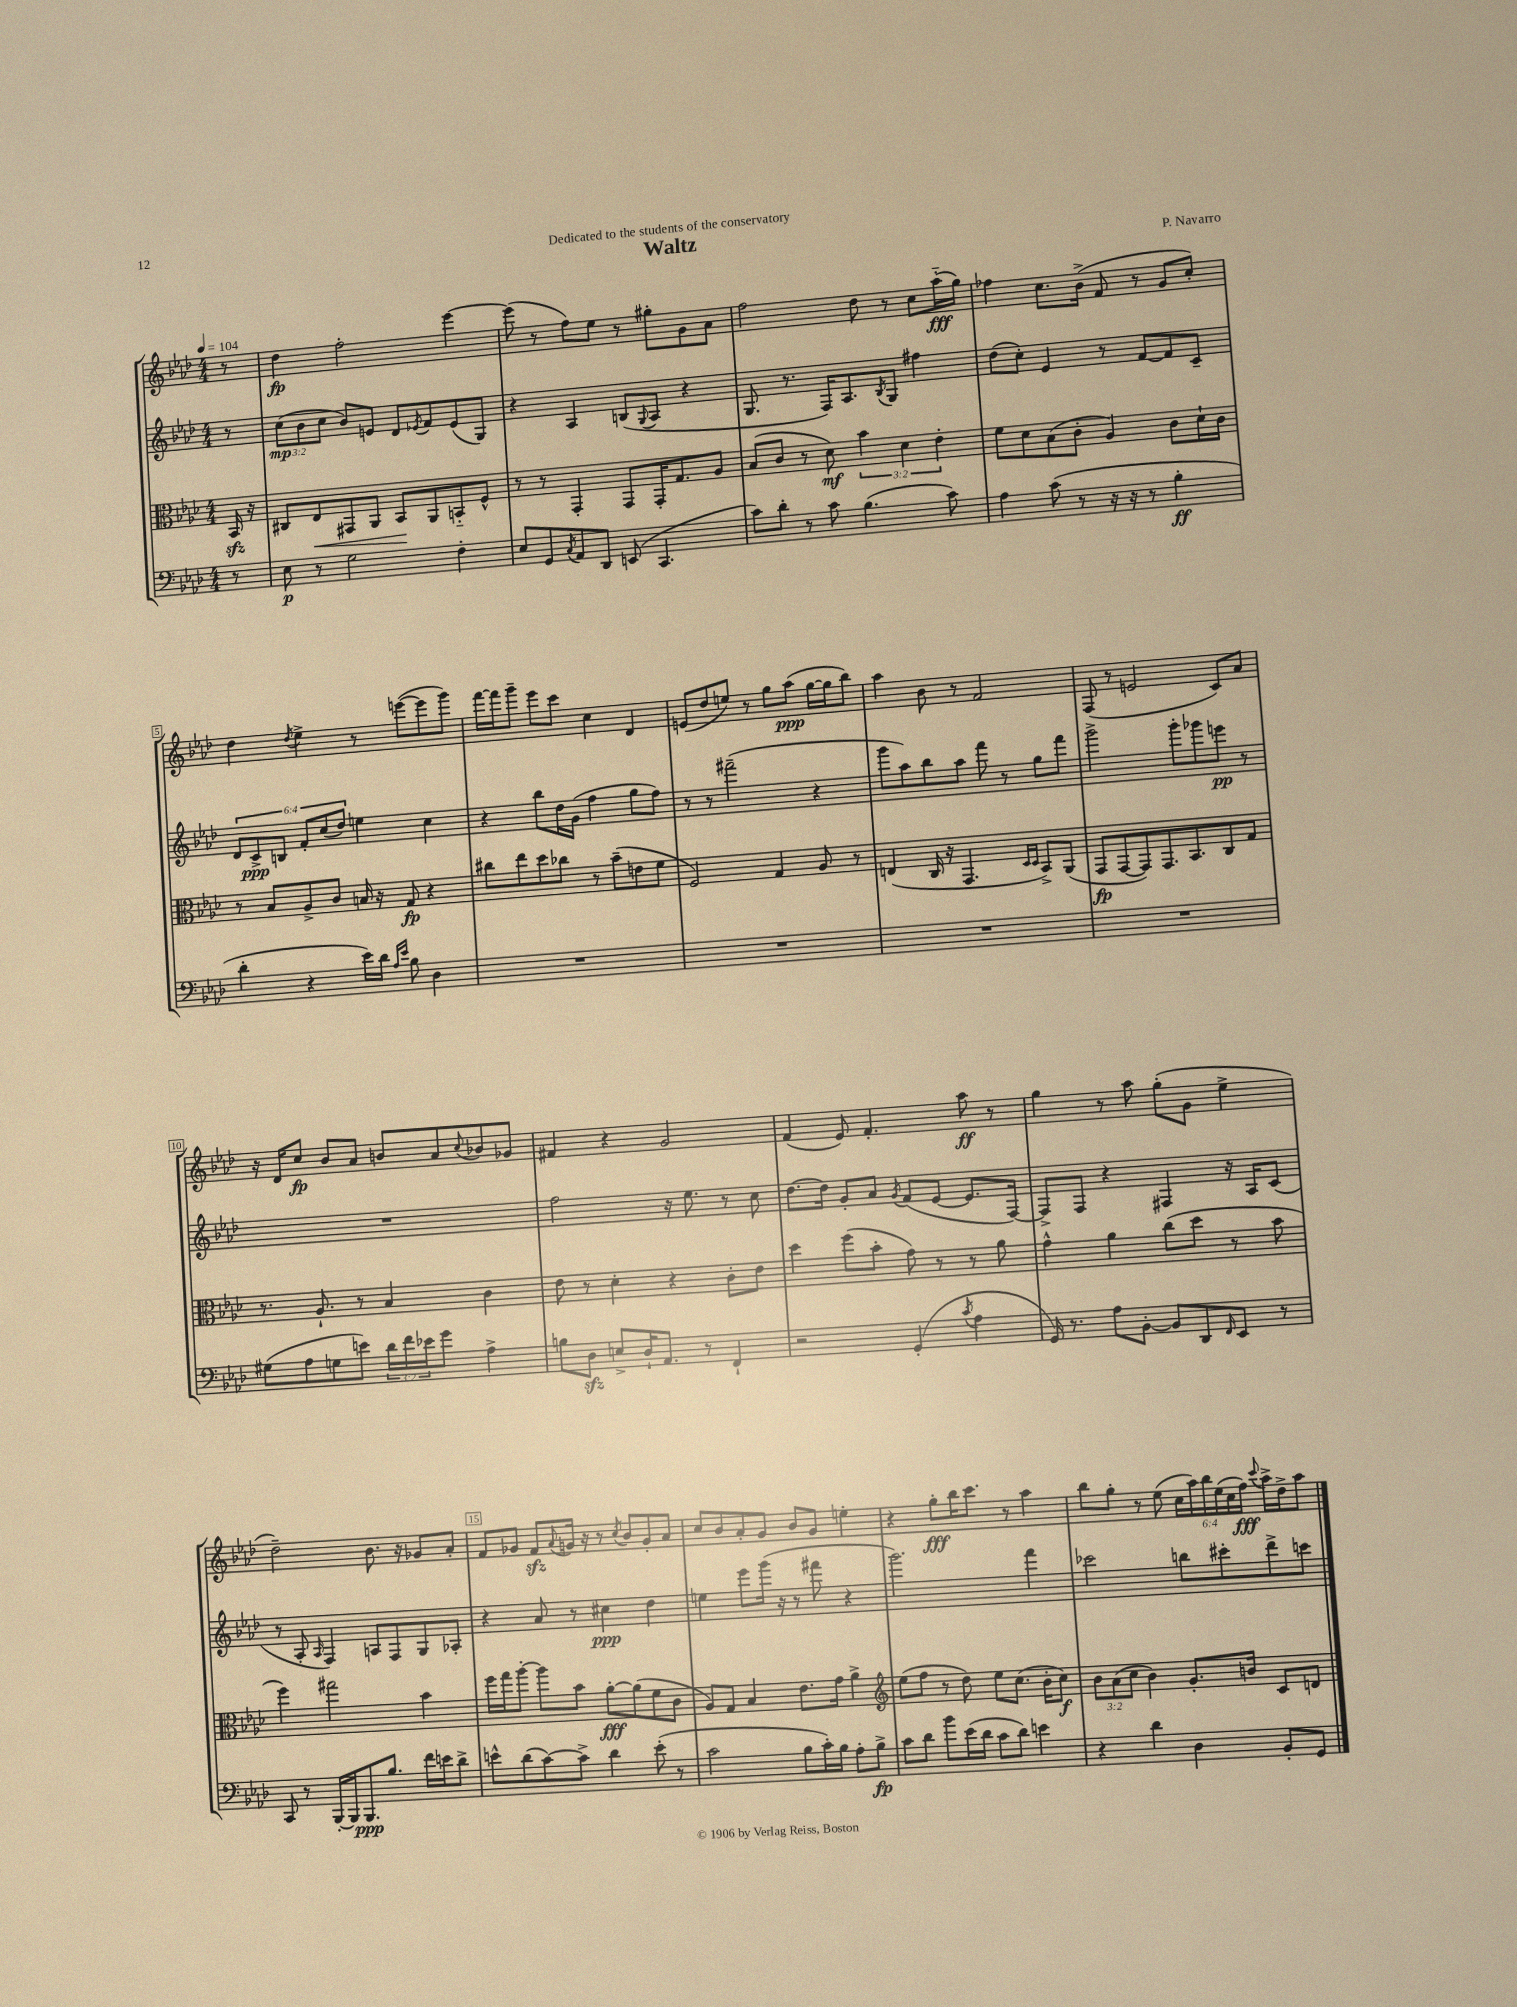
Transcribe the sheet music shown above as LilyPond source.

\header { title = "Waltz" composer = "P. Navarro" dedication = "Dedicated to the students of the conservatory" }
<<
\new StaffGroup <<
\new Staff = "s0" {
    \clef treble \key aes \major \numericTimeSignature \time 4/4 \override Staff.TupletNumber.text = #tuplet-number::calc-fraction-text \partial 8 \tempo 4 = 104
    r8 |
    des''4\fp f''2-. ees'''4~ |
    ees'''8( r8 f''8) ees''8 r8 gis''8-. g'8 aes'8 |
    f''2 des''8 r8 c''8 aes''16-_\fff( g''16) |
    fes''4 c''8. bes'16->( f'8 r8 g'8 c''8-.) |
    des''4 \acciaccatura { des''8 } ees''4-> r8 e'''8~( e'''8 g'''8) |
    f'''16~ f'''16 g'''8-- ees'''8 c'''8 c''4 des'4 |
    e'8( des''8 e''8) r8 g''8 aes''8\ppp( g''16~ g''16 bes''8) |
    aes''4 bes'8 r8 f'2 |
    f8( r8 e'2 c'8) aes'8 |
    r16 des'16 c''8\fp bes'8 aes'8 b'8 aes'8 \appoggiatura { c''8 } bes'8 ges'8 |
    fis'4 r4 g'2 |
    f'4( ees'8) f'4.-. aes''8\ff r8 |
    g''4 r8 aes''8 g''8-.( g'8 ees''4-> |
    des''2--) bes'8. r16 ges'8 aes'8-. |
    f'8 ges'8 f'8\sfz \appoggiatura { aes'8 } g'16 r16 r8 \acciaccatura { c''8 } bes'8 g'8-. aes'8 |
    c''8 bes'8 aes'8-. g'8 bes'8 g'8 e''4-. |
    r4 g''8-.\fff bes''16 c'''8. r8 aes''4 |
    bes''8 g''8-. r8 ees''8( \tuplet 6/4 { c''16 aes''16) bes''16 ees''16( c''16 f''16\fff) } \appoggiatura { c'''8 } aes''16-> des''16-> aes''8 \bar "|." |
}
\new Staff = "s1" {
    \clef treble \key aes \major \numericTimeSignature \time 4/4 \override Staff.TupletNumber.text = #tuplet-number::calc-fraction-text \partial 8
    r8 |
    \tuplet 3/2 { c''8\mp( bes'8 c''8 } bes'8) e'8 des'8 \acciaccatura { ees'8 } f'8 ees'8( g8) |
    r4 aes4 b8( \appoggiatura { g8 } aes8 r4 |
    g8. r8. f16) aes8. \acciaccatura { bes8 } g8 fis''4 |
    des''8( c''8-.) ees'4 r8 f'8~ f'8 c'8-- |
    \tuplet 6/4 { des'8 c'8->\ppp b8 f'8-. c''8( des''8) } e''4 c''4 |
    r4 bes''8 des''16 g'16( f''4 g''8 f''8) |
    r8 r8 fis'''2--( r4 |
    g'''8 aes''8) bes''8 aes''8 f'''8 r8 g''8 f'''8 |
    g'''2-> g'''8-. ges'''8 e'''8\pp r8 |
    R1 |
    f''2 r16 ees''8. r8 c''8 |
    des''8.~ des''16 g'8-. aes'8 \acciaccatura { g'8 } f'8( ees'8~ ees'8. f16~) |
    f8-> f8 r4 fis4 r16 aes16 c'8( |
    r8 aes8-. \grace { aes16 } f4) a8 f8 g8 aes8-. |
    r4 aes'8 r8 cis''4\ppp des''4 |
    e''4 ees'''8 g'''16( r16 r8 fis'''8 r4 |
    g'''2.) f'''4 |
    ces'''2 b''8 cis'''8-. des'''8-> c'''8 \bar "|." |
}
\new Staff = "s2" {
    \clef alto \key aes \major \numericTimeSignature \time 4/4 \override Staff.TupletNumber.text = #tuplet-number::calc-fraction-text \partial 8
    bes,16\sfz r16 |
    cis8 ees8\< gis,8 aes,8 bes,8\! aes,8 b,8-_ f8-^ |
    r8 r8 g,4-. g,8 g,16-. g8. aes8 |
    bes8( c'8 r8 des'8\mf) \tuplet 3/2 { bes'4 des'4 ees'4-. } |
    f'8 des'8 bes8( c'8-. aes4) c'8 des'16-! c'16 |
    r8 bes8 aes8-> c'8 b16 r16 g8\fp r4 |
    cis''8 ees''8 des''8 ces''8 r8 bes'8--( e'8 f'8 |
    f2) g4 aes8 r8 |
    e4( c16 r16 g,4. \grace { des16 des16 } bes,8->) aes,8( |
    g,8\fp g,8~ g,8) g,8. bes,8. c8 g8 |
    r8. aes8.-! r8 bes4 c'4 |
    ees'8 r8 des'4-. r4 c'8-. ees'8 |
    des''4 f''8( bes'8-. g'8) r8 r8 aes'8 |
    g'4-^ aes'4 c''8( des''8 r8 bes'8 |
    f''4) gis''2 bes'4 |
    f''16 g''16 aes''8~-. aes''8 bes'8 aes'8~-.\fff aes'8( f'8 c'8 |
    aes8) g8 bes4 ees'8. g'16 aes'4-> |
    \clef treble ees''8( f''8 r8 des''8) ees''8 c''8.( bes'16-. c''8\f) |
    \tuplet 3/2 { bes'8 aes'8( c''8 } bes'4) g'8.-. b'16 c'8 d'8 \bar "|." |
}
\new Staff = "s3" {
    \clef bass \key aes \major \numericTimeSignature \time 4/4 \override Staff.TupletNumber.text = #tuplet-number::calc-fraction-text \partial 8
    r8 |
    ees8\p r8 g2 f4-. |
    ees8 g,8 \acciaccatura { c8 } aes,8 des,8 e,8( c,4. |
    c'8) des'8-. r8 c'8 bes4.( c'8) |
    aes4 c'8( r8 r16 r16 r8 bes4-.\ff |
    des'4-. r4 ees'16) des'16 \grace { aes16 ees'16 } bes8 des4 |
    R1 |
    R1 |
    R1 |
    R1 |
    gis8( aes8 g8 e'8) \tuplet 3/2 { des'16 f'16 ees'16 } g'8 aes4-> |
    b8 des8\sfz e8-> des16-! aes,8. r8 f,4-! |
    r2 g,4-.( \acciaccatura { c'8 } aes4 |
    g,16) r8. aes8 bes,8~-. bes,8 des,8 \grace { f,16 } ees,8 r8 |
    c,8 r8 bes,,16~-. bes,,16 bes,,8.\ppp bes8. f'16 e'16 des'8-> |
    e'8-^ des'8( c'8~) c'8-> des'4 e'8-.( r8 |
    c'2 bes8 c'16-.) bes16 aes8-. bes8->\fp |
    c'8 des'8 bes'8 ees'16( des'16 c'8 des'8) e'4 |
    r4 des'4 des4 bes,8-. g,8 \bar "|." |
}
>>
>>
\layout { \context { \Score \override BarNumber.break-visibility = ##(#f #t #t) barNumberVisibility = #(every-nth-bar-number-visible 5) \override BarNumber.stencil = #(make-stencil-boxer 0.1 0.3 ly:text-interface::print) } }
